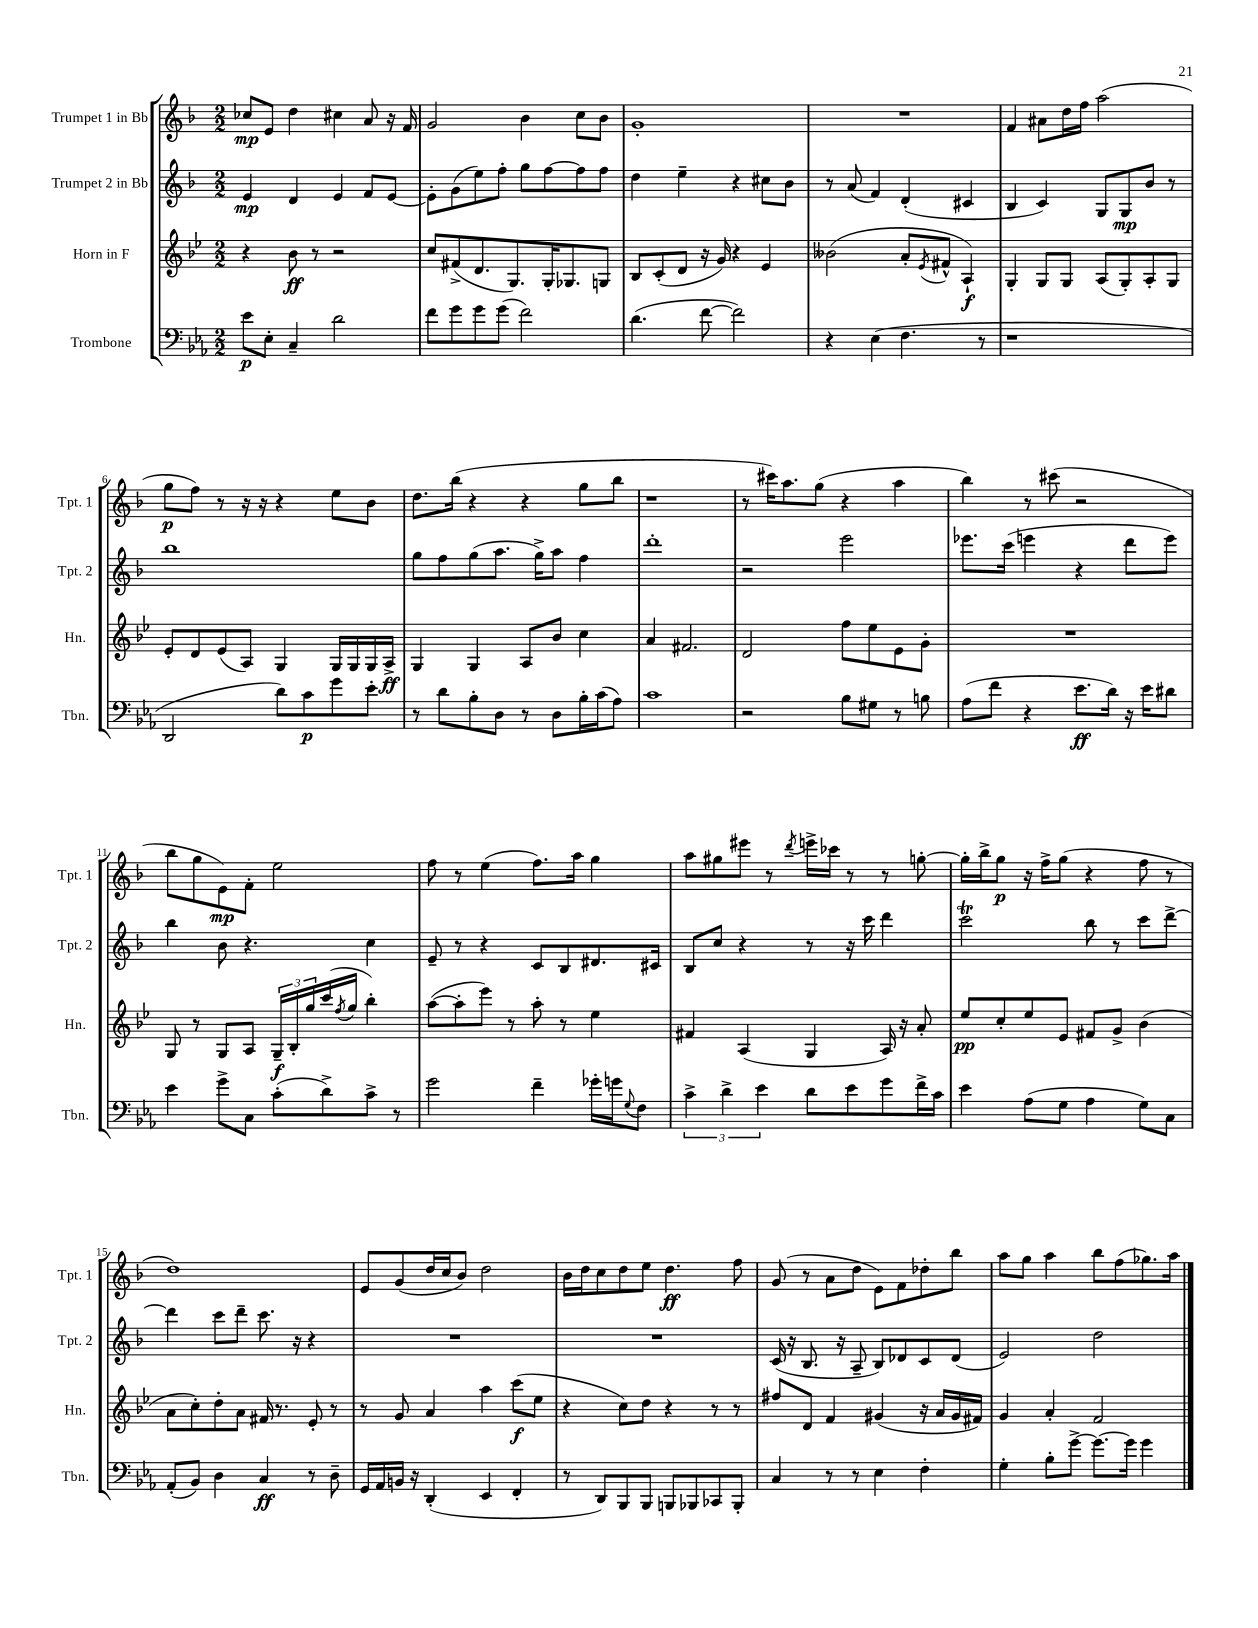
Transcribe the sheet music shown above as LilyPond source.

<<
\new StaffGroup <<
\new Staff = "s0" \with { instrumentName = "Trumpet 1 in Bb" shortInstrumentName = "Tpt. 1" } {
    \clef treble \key f \major \numericTimeSignature \time 2/2
    ces''8\mp e'8 d''4 cis''4 a'8 r16 f'16 |
    g'2 bes'4 c''8 bes'8 |
    g'1-. |
    R1 |
    f'4 ais'8 d''16 f''16 a''2( |
    g''8\p f''8) r8 r16 r16 r4 e''8 bes'8 |
    d''8. bes''16( r4 r4 g''8 bes''8 |
    r1 |
    r8 cis'''16) a''8. g''8( r4 a''4 |
    bes''4) r8 cis'''8( r2 |
    bes''8 g''8 e'8\mp) f'8-. e''2 |
    f''8 r8 e''4( f''8.) a''16 g''4 |
    a''8 gis''8 eis'''8 r8 \acciaccatura { d'''8 } e'''16-> ces'''16 r8 r8 g''8~-. |
    g''16-. bes''16-> g''8\p r16 f''16-> g''8( r4 f''8 r8 |
    d''1) |
    e'8 g'8( d''16 c''16 bes'8) d''2 |
    bes'16 d''16 c''8 d''8 e''8 d''4.\ff f''8 |
    g'8( r8 a'8 d''8 e'8) f'8 des''8-. bes''8 |
    a''8 g''8 a''4 bes''8 f''8( ges''8.) a''16 \bar "|." |
}
\new Staff = "s1" \with { instrumentName = "Trumpet 2 in Bb" shortInstrumentName = "Tpt. 2" } {
    \clef treble \key f \major \numericTimeSignature \time 2/2
    e'4\mp d'4 e'4 f'8 e'8~ |
    e'8-. g'8( e''8) f''8-. g''8 f''8~ f''8 f''8 |
    d''4 e''4-- r4 cis''8 bes'8 |
    r8 a'8( f'4) d'4-.( cis'4 |
    bes4 c'4) g8 g8\mp bes'8 r8 |
    bes''1 |
    g''8 f''8 g''8( a''8. g''16->) a''8 f''4 |
    d'''1-. |
    r2 e'''2 |
    ees'''8. c'''16( e'''4 r4 d'''8 e'''8) |
    bes''4 bes'8 r4. c''4 |
    e'8-- r8 r4 c'8 bes8 dis'8. cis'16 |
    bes8 c''8 r4 r8 r16 c'''16 d'''4 |
    c'''2\trill bes''8 r8 c'''8 d'''8~-> |
    d'''4 c'''8 d'''8-- c'''8. r16 r4 |
    R1 |
    R1 |
    c'16( r16 bes8. r16 a8-- bes8) des'8 c'8 des'8( |
    e'2) d''2 \bar "|." |
}
\new Staff = "s2" \with { instrumentName = "Horn in F" shortInstrumentName = "Hn." } {
    \clef treble \key bes \major \numericTimeSignature \time 2/2
    r4 bes'8\ff r8 r2 |
    c''8 fis'8->( d'8. g8.) g16-. ges8. g8 |
    bes8 c'8-.( d'8 r16 g'16) r4 ees'4 |
    beses'2( a'8-. \acciaccatura { ees'8 } fis'8-^ a4-!\f) |
    g4-. g8 g8 a8( g8-.) a8-. g8 |
    ees'8-. d'8 ees'8( a8) g4 g16 g16 g16 a16->\ff |
    g4 g4 a8 bes'8 c''4 |
    a'4 fis'2. |
    d'2 f''8 ees''8 ees'8 g'8-. |
    R1 |
    g8 r8 g8 a8 \tuplet 3/2 { g16--\f bes16-. g''16 } c'''16( \acciaccatura { f''8 } g''16 bes''4-.) |
    a''8~( a''8-. ees'''8) r8 a''8-. r8 ees''4 |
    fis'4 a4( g4 a16) r16 a'8-. |
    ees''8\pp c''8-. ees''8 ees'8 fis'8 g'8-> bes'4( |
    a'8 c''8-.) d''8-. a'8 fis'16 r8. ees'8-. r8 |
    r8 g'8 a'4 a''4 c'''8\f( ees''8 |
    r4 c''8) d''8 r4 r8 r8 |
    fis''8 d'8 f'4 gis'4( r16 a'16 gis'16 fis'16) |
    g'4 a'4-. f'2 \bar "|." |
}
\new Staff = "s3" \with { instrumentName = "Trombone" shortInstrumentName = "Tbn." } {
    \clef bass \key ees \major \numericTimeSignature \time 2/2
    ees'8\p ees8-. c4-- d'2 |
    f'8 g'8 g'8 g'8( f'2) |
    d'4.( f'8~ f'2) |
    r4 ees4( f4. r8 |
    r1 |
    d,2 d'8) c'8\p g'8 ees'8-. |
    r8 d'8 bes8-. d8 r8 d8 bes16-. c'16( aes8) |
    c'1 |
    r2 bes8 gis8 r8 b8 |
    aes8( f'8 r4 ees'8.\ff d'16) r16 ees'16 dis'8 |
    ees'4 g'8-> c8 c'8-.( d'8->) c'8-> r8 |
    g'2 f'4-- ges'16-. g'16 \appoggiatura { g8 } f8 |
    \tuplet 3/2 { c'4-> d'4-> ees'4 } d'8 ees'8 g'8 f'16-> c'16 |
    ees'4 aes8( g8 aes4 g8) c8 |
    aes,8-.( bes,8) d4 c4\ff r8 d8-- |
    g,16 aes,16 b,16 r16 d,4-.( ees,4 f,4-. |
    r8 d,8) bes,,8 bes,,8 b,,8 bes,,8 ces,8 bes,,8-. |
    c4 r8 r8 ees4 f4-. |
    g4-. bes8-. g'8~-> g'8.~ g'16 g'4 \bar "|." |
}
>>
>>
